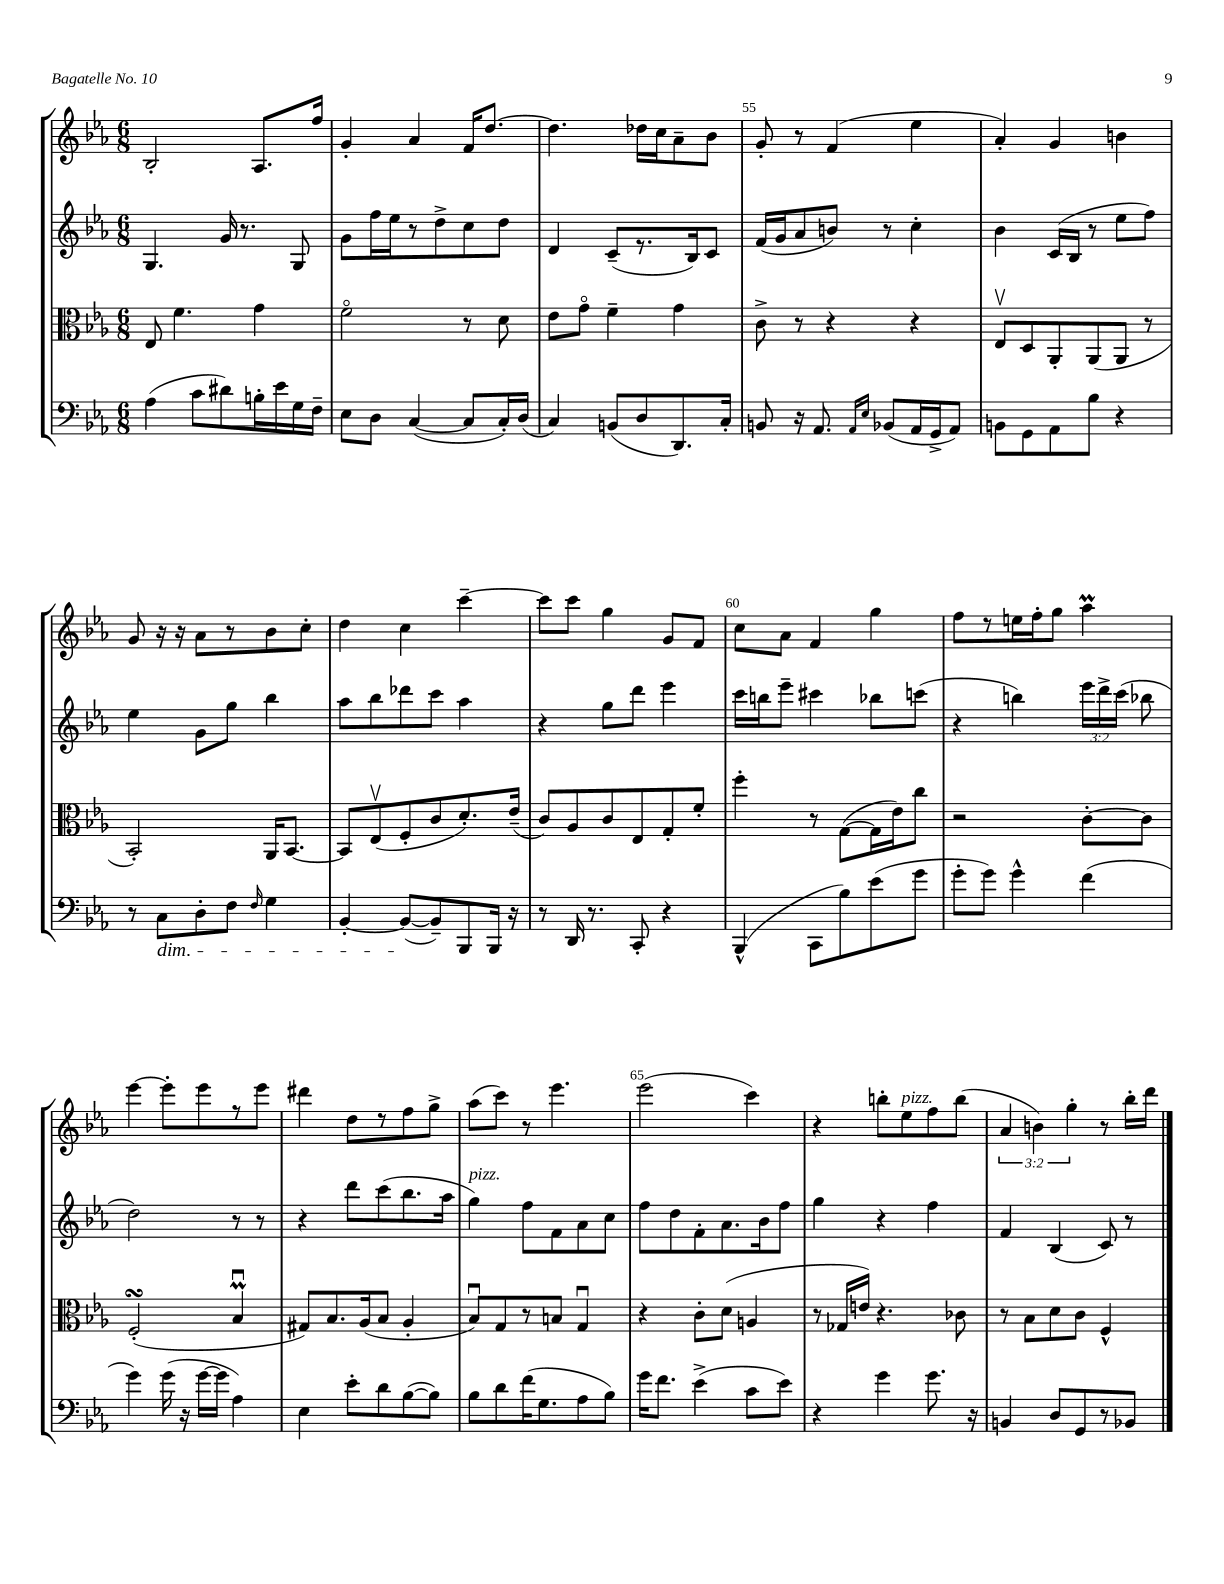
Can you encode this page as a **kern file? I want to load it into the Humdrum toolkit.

**kern	**kern	**kern	**kern
*staff4	*staff3	*staff2	*staff1
*clefF4	*clefC3	*clefG2	*clefG2
*k[b-e-a-]	*k[b-e-a-]	*k[b-e-a-]	*k[b-e-a-]
*M6/8	*M6/8	*M6/8	*M6/8
(4A-	8E-	4.G	2B-'
.	4.f	.	.
8c	.	.	.
8d#)	.	16g	.
.	.	8.r	.
16B'	4g	.	8.A-
16e-	.	.	.
16G	.	8G	.
16F~	.	.	16ff
=	=	=	=
8E-	2fo	8g	4g'
8D	.	16ff	.
.	.	16ee-	.
([4C	.	8r	4a-
.	.	8dd^	.
8C]	8r	8cc	16f
.	.	.	[8.dd
16C')	8d	8dd	.
(16D	.	.	.
=	=	=	=
4C)	8e-	4d	4.dd]
.	8go	.	.
(8BB	4f~	(8c~	.
8D	.	8.r	16dd-
.	.	.	16cc
8.DD)	4g	.	8a-~
.	.	16B-)	.
.	.	8c	8b-
16C'	.	.	.
=	=	=	=
8BB	8c^	(16f	8g'
.	.	16g	.
16r	8r	8a-	8r
8.AA-	.	.	.
.	4r	8b)	(4f
16qqAA-	.	.	.
16qqE-	.	.	.
(8BB-	.	8r	.
16AA-	4r	4cc'	4ee-
16GG^	.	.	.
8AA-)	.	.	.
=	=	=	=
8BB	8E-v	4b-	4a-')
8GG	8D	.	.
8AA-	8AA-'	(16c	4g
.	.	16B-	.
8B-	(8AA-	8r	.
4r	8AA-	8ee-	4b
.	8r	8ff)	.
=	=	=	=
8r	2BB-')	4ee-	8g
8C	.	.	16r
.	.	.	16r
8D'	.	8g	8a-
8F	.	8gg	8r
16qqF	.	.	.
4G	16AA-	4bb-	8b-
.	[8.BB-	.	.
.	.	.	8cc'
=	=	=	=
[4BB-'	8BB-]	8aa-	4dd
.	(8E-v	8bb-	.
(8BB-_	8F'	8ddd-	4cc
8BB-~])	8c	8ccc	.
8BBB-	8.d')	4aa-	[4ccc~
16BBB-	.	.	.
16r	(16e-~	.	.
=	=	=	=
8r	8c)	4r	8ccc]
16DD	8A-	.	8ccc
8.r	.	.	.
.	8c	8gg	4gg
8CC'	8E-	8ddd	.
4r	8G'	4eee-	8g
.	8f'	.	8f
=	=	=	=
(4BBB-^^	4ff'	16ccc	8cc
.	.	16bb	.
.	.	8eee-~	8a-
8CC	8r	4ccc#	4f
8B-)	([8G	.	.
(8e-	16G]	8bb-	4gg
.	16e-)	.	.
8g	8cc	(8ccc	.
=	=	=	=
8g'	2r	4r	8ff
8g)	.	.	8r
4g^^	.	4bb)	16ee
.	.	.	16ff'
.	.	.	8gg
(4f	[8c'	24eee-	4aa-
.	.	24ddd^	.
.	.	(24ccc	.
.	8c]	8bb-	.
=	=	=	=
4g)	(2F'	2dd)	[4eee-
(16g	.	.	8eee-']
16r	.	.	.
[16g	.	.	8eee-
16g]	.	.	.
4A-)	4B-u	8r	8r
.	.	8r	8eee-
=	=	=	=
4E-	8G#)	4r	4ddd#
.	8.B-	.	.
8e-'	.	8ddd	8dd
.	(16A-	.	.
8d	8B-	(8ccc	8r
([8B-	4A-'	8.bb-	8ff
8B-])	.	.	8gg^
.	.	16aa-	.
=	=	=	=
8B-	8B-u)	4gg)	(8aa-
8d	8G	.	8ccc)
(16f	8r	8ff	8r
8.G	.	.	.
.	8B	8f	4.eee-
8A-	4Gu	8a-	.
8B-)	.	8cc	.
=	=	=	=
16g	4r	8ff	(2eee-
8.f	.	.	.
.	.	8dd	.
(4e-^	8c'	8f'	.
.	(8d	8.a-	.
8c	4A	.	4ccc)
.	.	16b-	.
8e-)	.	8ff	.
=	=	=	=
4r	8r	4gg	4r
.	16G-	.	.
.	16e)	.	.
4g	4.r	4r	8bb'
.	.	.	8ee-
8.g	.	4ff	8ff
.	8c-	.	(8bb
16r	.	.	.
=	=	=	=
4BB	8r	4f	6a-
.	8B-	.	.
.	.	.	6b)
8D	8d	(4B-	.
.	.	.	6gg'
8GG	8c	.	.
8r	4F^^	8c)	8r
8BB-	.	8r	16bb-'
.	.	.	16ddd
==	==	==	==
*-	*-	*-	*-
